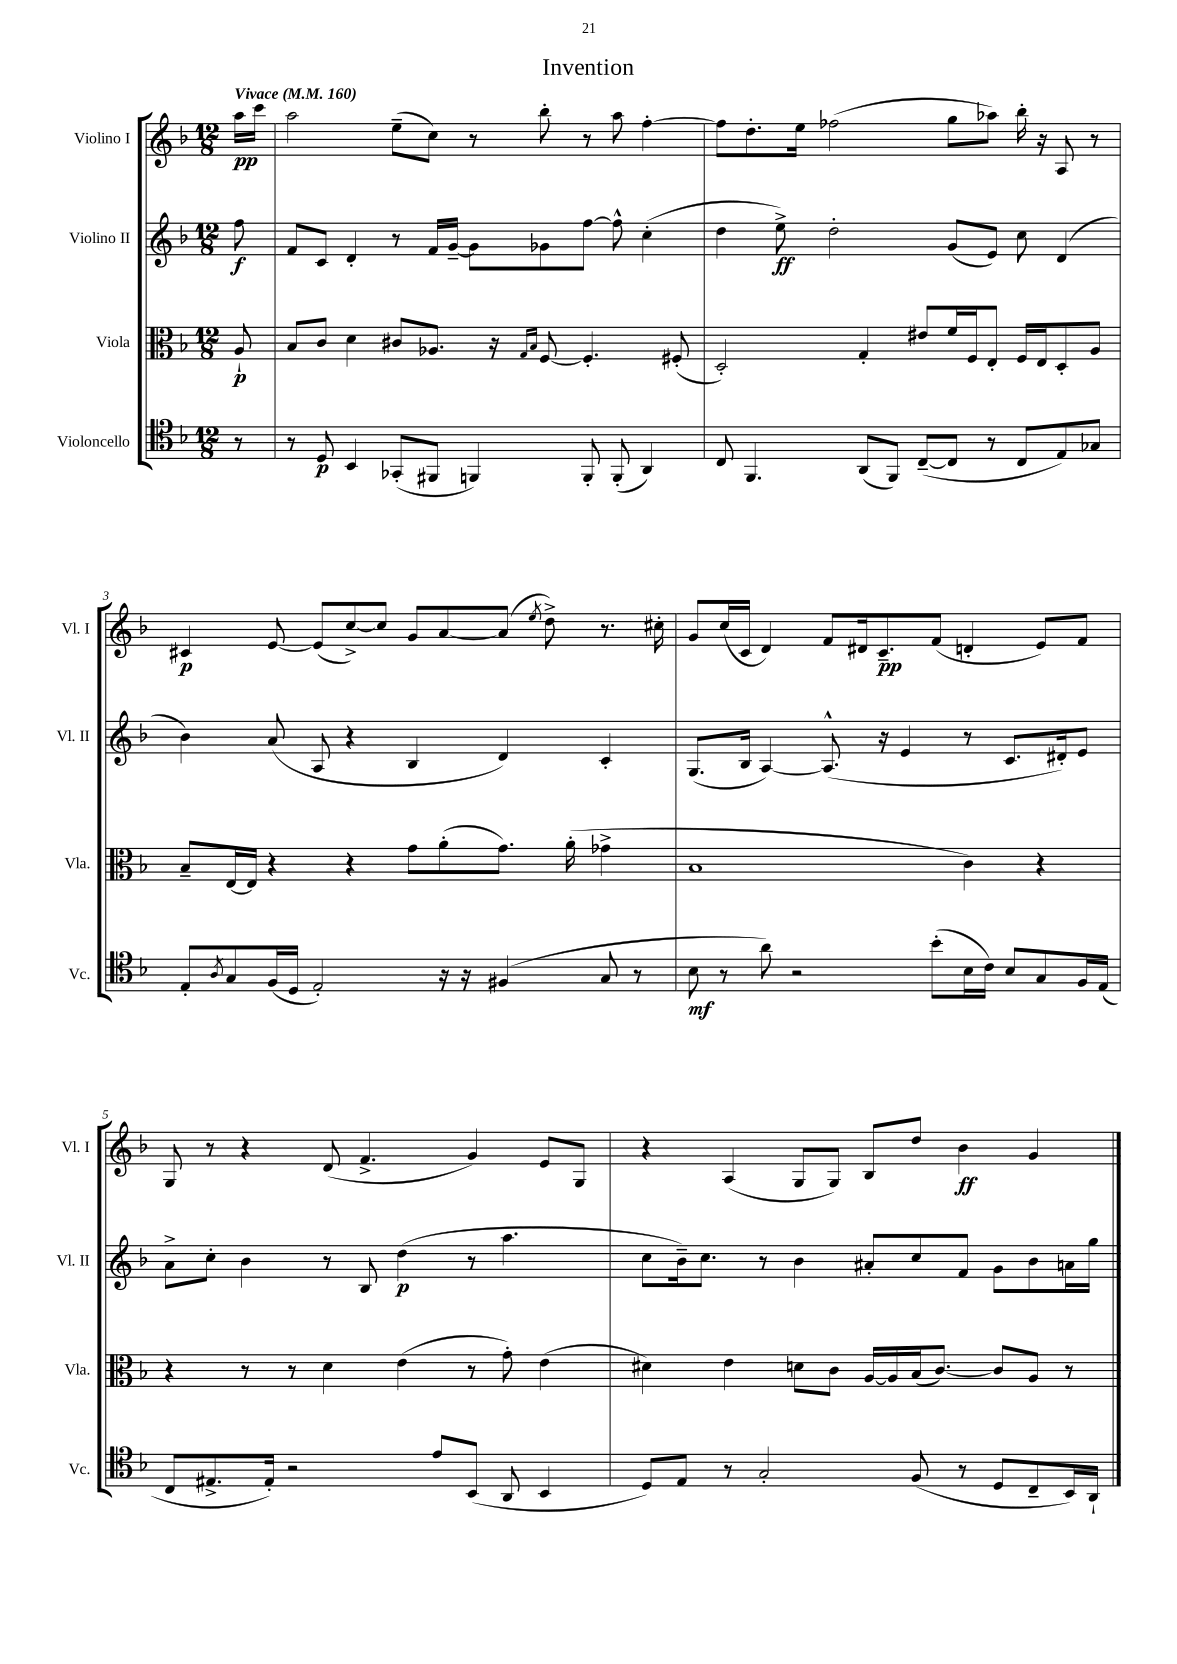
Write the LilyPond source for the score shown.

\header { title = "Invention" }
<<
\new StaffGroup <<
\new Staff = "s0" \with { instrumentName = "Violino I" shortInstrumentName = "Vl. I" } {
    \clef treble \key f \major \numericTimeSignature \time 12/8 \partial 8 \tempo "Vivace" 4 = 160
    a''16\pp c'''16 |
    a''2 e''8--( c''8) r8 bes''8-. r8 a''8 f''4~-. |
    f''8 d''8.-. e''16 fes''2( g''8 aes''8) bes''16-. r16 a8 r8 |
    cis'4\p e'8~ e'8( c''8~->) c''8 g'8 a'8~ a'8( \acciaccatura { e''8 } d''8->) r8. cis''16-. |
    g'8 c''16( c'16 d'4) f'8 dis'16 c'8.--\pp f'8( d'4-. e'8) f'8 |
    g8 r8 r4 d'8( f'4.-> g'4) e'8 g8 |
    r4 a4( g8 g8) bes8 d''8 bes'4\ff g'4 \bar "|." |
}
\new Staff = "s1" \with { instrumentName = "Violino II" shortInstrumentName = "Vl. II" } {
    \clef treble \key f \major \numericTimeSignature \time 12/8 \partial 8
    f''8\f |
    f'8 c'8 d'4-. r8 f'16 g'16~-- g'8 ges'8 f''8~ f''8-^ c''4-.( |
    d''4 e''8->\ff) d''2-. g'8( e'8) c''8 d'4( |
    bes'4) a'8( a8 r4 bes4 d'4) c'4-. |
    g8.( bes16 a4~) a8.-^( r16 e'4 r8 c'8. dis'16-.) e'8 |
    a'8-> c''8-. bes'4 r8 bes8 d''4\p( r8 a''4. |
    c''8 bes'16--) c''8. r8 bes'4 ais'8-. c''8 f'8 g'8 bes'8 a'16 g''16 \bar "|." |
}
\new Staff = "s2" \with { instrumentName = "Viola" shortInstrumentName = "Vla." } {
    \clef alto \key f \major \numericTimeSignature \time 12/8 \partial 8
    a8-!\p |
    bes8 c'8 d'4 cis'8 aes8. r16 \grace { g16 bes16 } f8~ f4.-. fis8-.( |
    d2-.) g4-. eis'8 f'16 f16 e8-. f16 e16 d8-. a8 |
    bes8-- e16~ e16 r4 r4 g'8 a'8-.( g'8.) a'16-.( ges'4-> |
    bes1 c'4) r4 |
    r4 r8 r8 d'4 e'4( r8 g'8-.) e'4( |
    dis'4) e'4 d'8 c'8 a16~ a16 bes16( c'8.~) c'8 a8 r8 \bar "|." |
}
\new Staff = "s3" \with { instrumentName = "Violoncello" shortInstrumentName = "Vc." } {
    \clef tenor \key f \major \numericTimeSignature \time 12/8 \partial 8
    r8 |
    r8 d8\p bes,4 ges,8-.( fis,8 f,4) f,8-. f,8-.( a,4) |
    c8 f,4. a,8( f,8) c8~--( c8 r8 c8 e8) ges8 |
    e8-. \acciaccatura { a8 } g8 f16( d16 e2-.) r16 r16 fis4( g8 r8 |
    bes8\mf r8 a'8) r2 bes'8-.( bes16 c'16) bes8 g8 f16 e16( |
    c8 eis8.-> eis16-.) r2 e'8 bes,8( a,8 bes,4 |
    d8) e8 r8 g2-. f8( r8 d8 c8-- bes,16) a,16-! \bar "|." |
}
>>
>>
